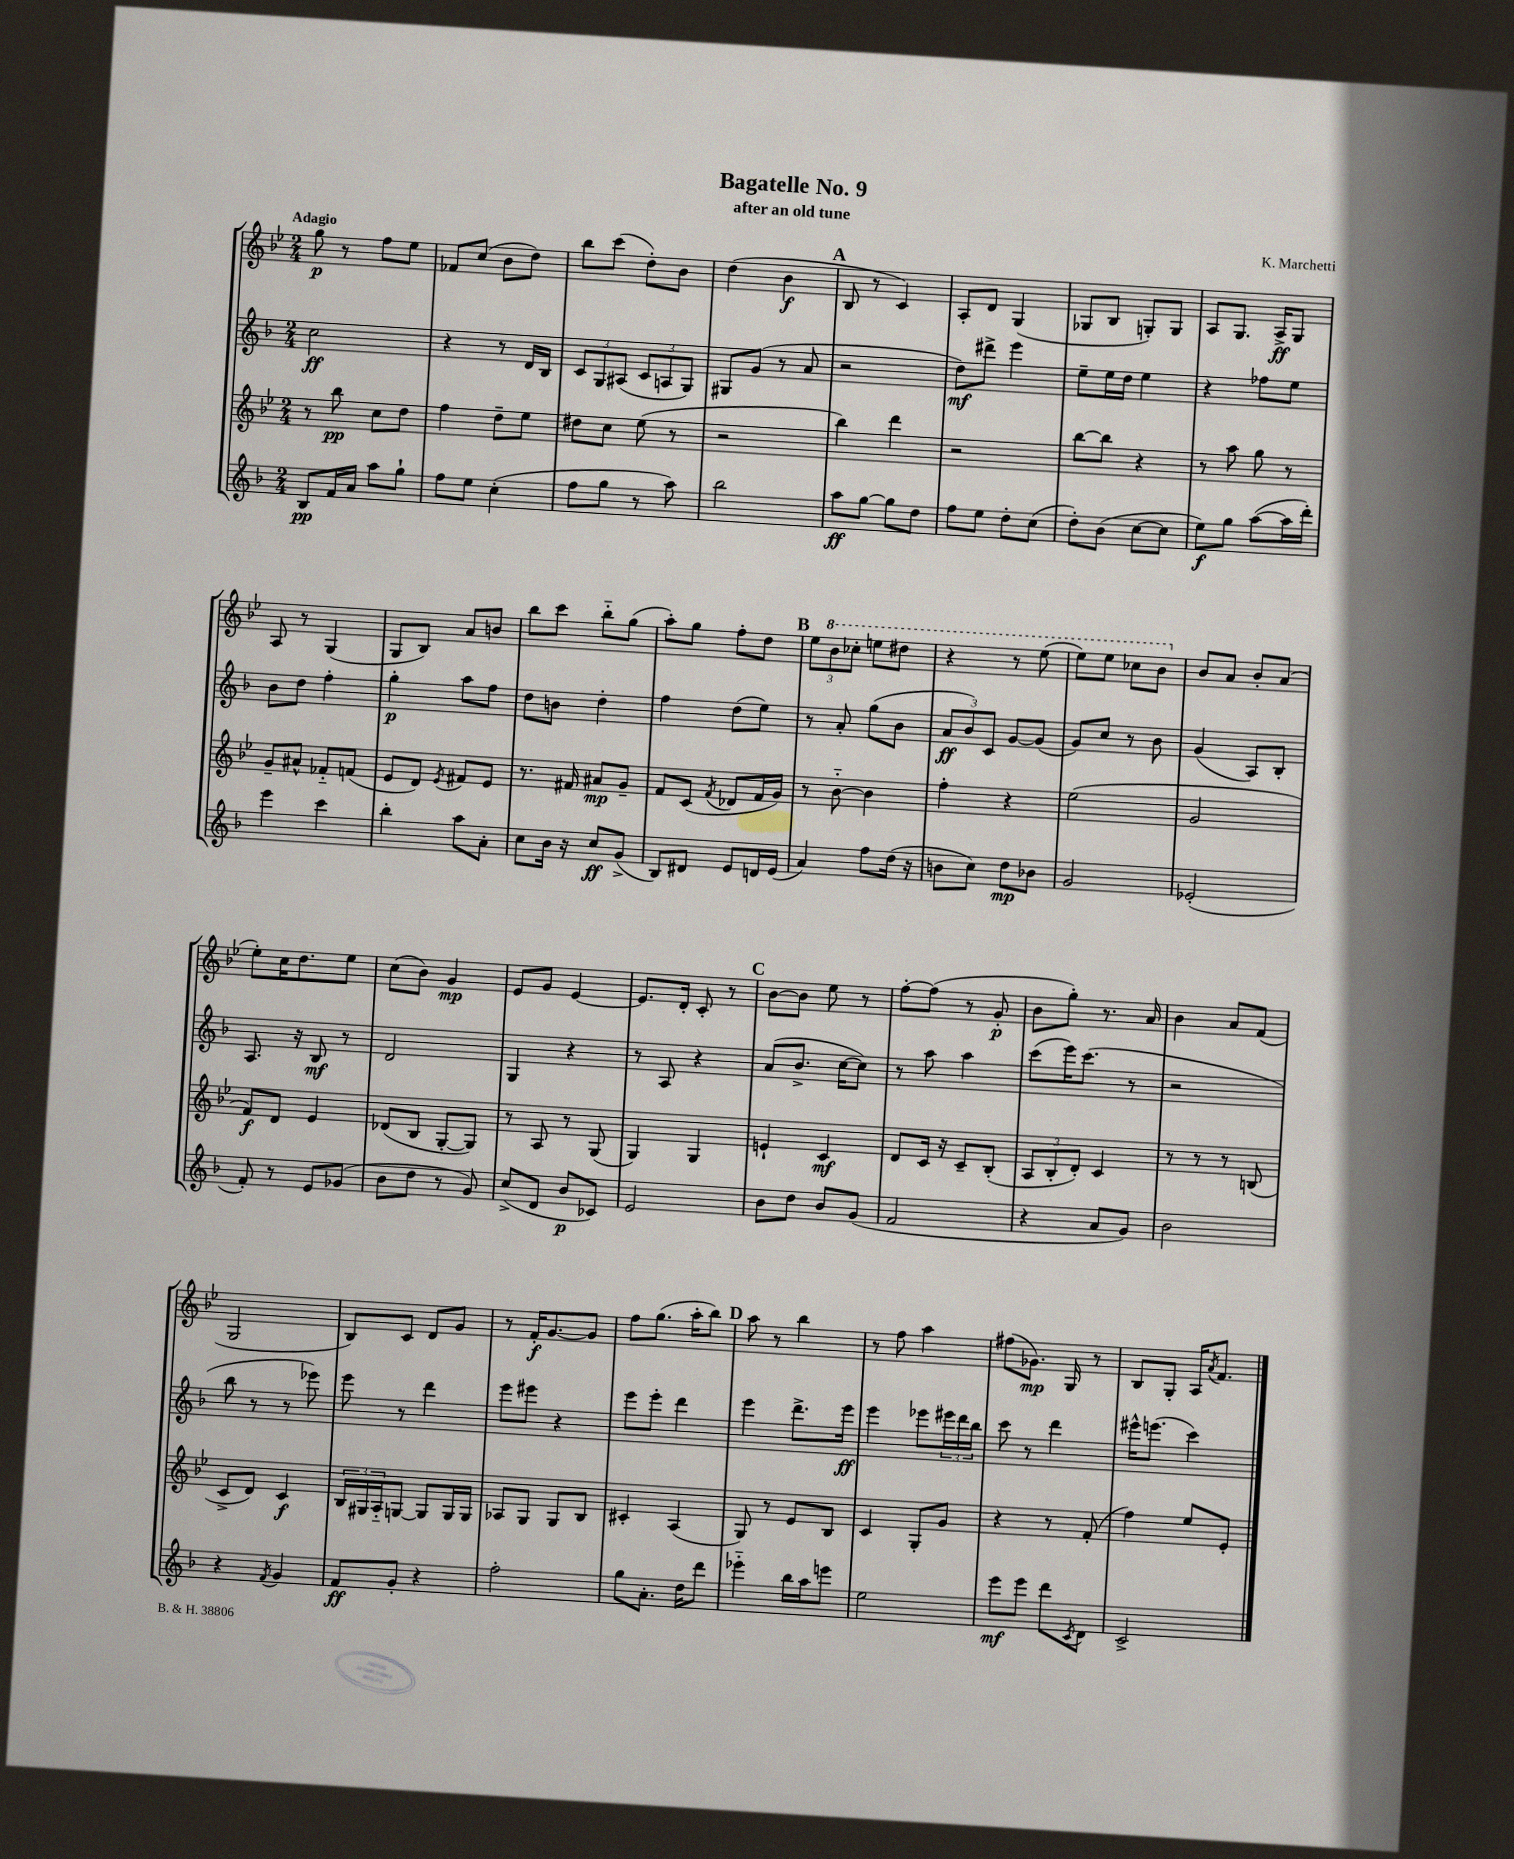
\header { title = "Bagatelle No. 9" composer = "K. Marchetti" subtitle = "after an old tune" }
<<
\new StaffGroup <<
\new Staff = "s0" {
    \clef treble \key bes \major \numericTimeSignature \time 2/4 \tempo "Adagio"
    g''8\p r8 f''8 ees''8 |
    fes'8 c''8( bes'8 d''8) |
    bes''8 c'''8( d''8-.) bes'8 |
    d''4( bes'4\f |
    \mark \markup { \bold "A" } bes8 r8 c'4) |
    a8-. d'8 g4( |
    ges8 bes8 g8-.) g8 |
    a8 g8. a16->\ff g8 |
    a8 r8 g4( |
    g8 bes8) a'8 b'8 |
    bes''8 c'''8 bes''8-_ g''8( |
    a''8-.) g''8 f''8-. d''8 |
    \mark \markup { \bold "B" } \tuplet 3/2 { ees''8 \ottava #1 bes''8 ces'''8-. } e'''8 dis'''8 |
    r4 r8 ees'''8( |
    ees'''8) ees'''8 ces'''8 bes''8 \ottava #0 |
    bes'8 a'8 bes'8-. a'8( |
    ees''8-.) c''16 d''8. ees''8 |
    c''8( bes'8) g'4\mp |
    ees'8 g'8 ees'4~ |
    ees'8. d'16-. c'8-. r8 |
    \mark \markup { \bold "C" } bes'8~ bes'8 ees''8 r8 |
    f''8~-. f''8( r8 g'8-.\p |
    bes'8 g''8-.) r8. a'16 |
    bes'4 a'8 f'8( |
    g2 |
    bes8) c'8 d'8 g'8 |
    r8 f'16-.\f g'8.~ g'8 |
    f''8 g''8.( a''16-. bes''8) |
    \mark \markup { \bold "D" } a''8 r8 bes''4 |
    r8 f''8 a''4 |
    fis''8( ges'8.\mp) g16 r8 |
    bes8 g8-. a16 \acciaccatura { a'8 } f'8. \bar "|." |
}
\new Staff = "s1" {
    \clef treble \key f \major \numericTimeSignature \time 2/4
    c''2\ff |
    r4 r8 d'16 bes16 |
    \tuplet 3/2 { c'8 g8 ais8( } \tuplet 3/2 { c'8 a8 g8) } |
    gis8 g'8( r8 a'8 |
    \mark \markup { \bold "A" } r2 |
    d''8\mf) dis'''8-> e'''4 |
    e''8-- e''16 d''16 e''4 |
    r4 fes''8 e''8 |
    bes'8 d''8 f''4-. |
    g''4-.\p a''8 f''8 |
    d''8 b'8 d''4-. |
    f''4 d''8( e''8) |
    \mark \markup { \bold "B" } r8 a'8-. g''8( bes'8 |
    \tuplet 3/2 { a'8\ff bes'8) c'8 } g'8~ g'8( |
    g'8) c''8 r8 bes'8 |
    g'4( a8) bes8-. |
    a8. r16 bes8\mf r8 |
    d'2 |
    g4 r4 |
    r8 a8 r4 |
    \mark \markup { \bold "C" } a'8( bes'8.-> c''16~ c''8) |
    r8 a''8 a''4 |
    c'''8( e'''16) c'''8.( r8 |
    r2 |
    bes''8 r8 r8 ees'''8) |
    e'''8 r8 d'''4 |
    e'''8 eis'''8 r4 |
    e'''8 e'''8-. d'''4 |
    \mark \markup { \bold "D" } e'''4 d'''8.-> e'''16\ff |
    e'''4 ees'''8 \tuplet 3/2 { eis'''16 d'''16 bes''16 } |
    c'''8 r8 d'''4 |
    eis'''16-^ e'''8.( c'''4) \bar "|." |
}
\new Staff = "s2" {
    \clef treble \key bes \major \numericTimeSignature \time 2/4
    r8 bes''8\pp c''8 d''8 |
    f''4 d''8-- ees''8 |
    dis''8 c''8 ees''8( r8 |
    r2 |
    \mark \markup { \bold "A" } bes''4) d'''4 |
    r2 |
    bes''8~ bes''8 r4 |
    r8 a''8 g''8 r8 |
    g'8-- ais'8-^ fes'8-_ f'8( |
    ees'8 d'8) \acciaccatura { ees'8 } fis'8 ees'8 |
    r8. fis'16 ais'8\mp g'8-- |
    f'8 c'8( \acciaccatura { f'8 } des'8 f'16 g'16) |
    \mark \markup { \bold "B" } r8 bes'8~-_ bes'4 |
    f''4-. r4 |
    ees''2( |
    g'2 |
    f'8\f) d'8 ees'4 |
    des'8( bes8 g8~-. g8) |
    r8 a8 r8 g8( |
    g4) g4 |
    \mark \markup { \bold "C" } e'4-! c'4\mf |
    d'8 c'16 r16 c'8-- bes8-.( |
    \tuplet 3/2 { a8 bes8-. d'8-.) } c'4 |
    r8 r8 r8 b8( |
    c'8-> d'8) c'4\f |
    \tuplet 3/2 { bes16 gis16 a16-_ } g8~ g8 g16 g16 |
    aes8 g8 g8 bes8 |
    cis'4-. a4( |
    \mark \markup { \bold "D" } g8) r8 ees'8 bes8 |
    c'4 g8-. g'8 |
    r4 r8 f'8-.( |
    f''4) ees''8 ees'8-. \bar "|." |
}
\new Staff = "s3" {
    \clef treble \key f \major \numericTimeSignature \time 2/4
    bes8\pp f'16 a'16 a''8 g''8-! |
    f''8 e''8 c''4-.( |
    f''8 g''8 r8 a''8) |
    bes''2 |
    \mark \markup { \bold "A" } a''8\ff g''8~ g''8 d''8 |
    f''8 e''8 d''8-. c''8( |
    d''8-.) bes'8( c''8~ c''8 |
    e''8\f) g''8 a''8~( a''16 d'''16-.) |
    e'''4 c'''4 |
    bes''4-. a''8 a'8-. |
    c''8 bes'16 r16 c''8\ff g'8->( |
    bes8) dis'8 e'8 d'16 e'16( |
    \mark \markup { \bold "B" } a'4) f''8 d''16( r16 |
    b'8 c''8) d''8\mp bes'8 |
    g'2 |
    ees'2-.( |
    f'8-.) r8 e'8 ges'8( |
    bes'8 d''8 r8 g'8) |
    c''8->( d'8 bes'8\p ces'8) |
    e'2 |
    \mark \markup { \bold "C" } bes'8 d''8 bes'8 g'8( |
    f'2 |
    r4 a'8 g'8) |
    bes'2 |
    r4 \acciaccatura { f'8 } g'4 |
    f'8\ff g'8-. r4 |
    f''2-. |
    g''8 a'8.-. d''16 d'''8 |
    \mark \markup { \bold "D" } ees'''4-_ bes''16 a''16 e'''8 |
    e''2 |
    e'''8\mf e'''8 d'''8 \acciaccatura { c'8 } d'8 |
    c'2-> \bar "|." |
}
>>
>>
\layout { \context { \Score \remove "Bar_number_engraver" } }
